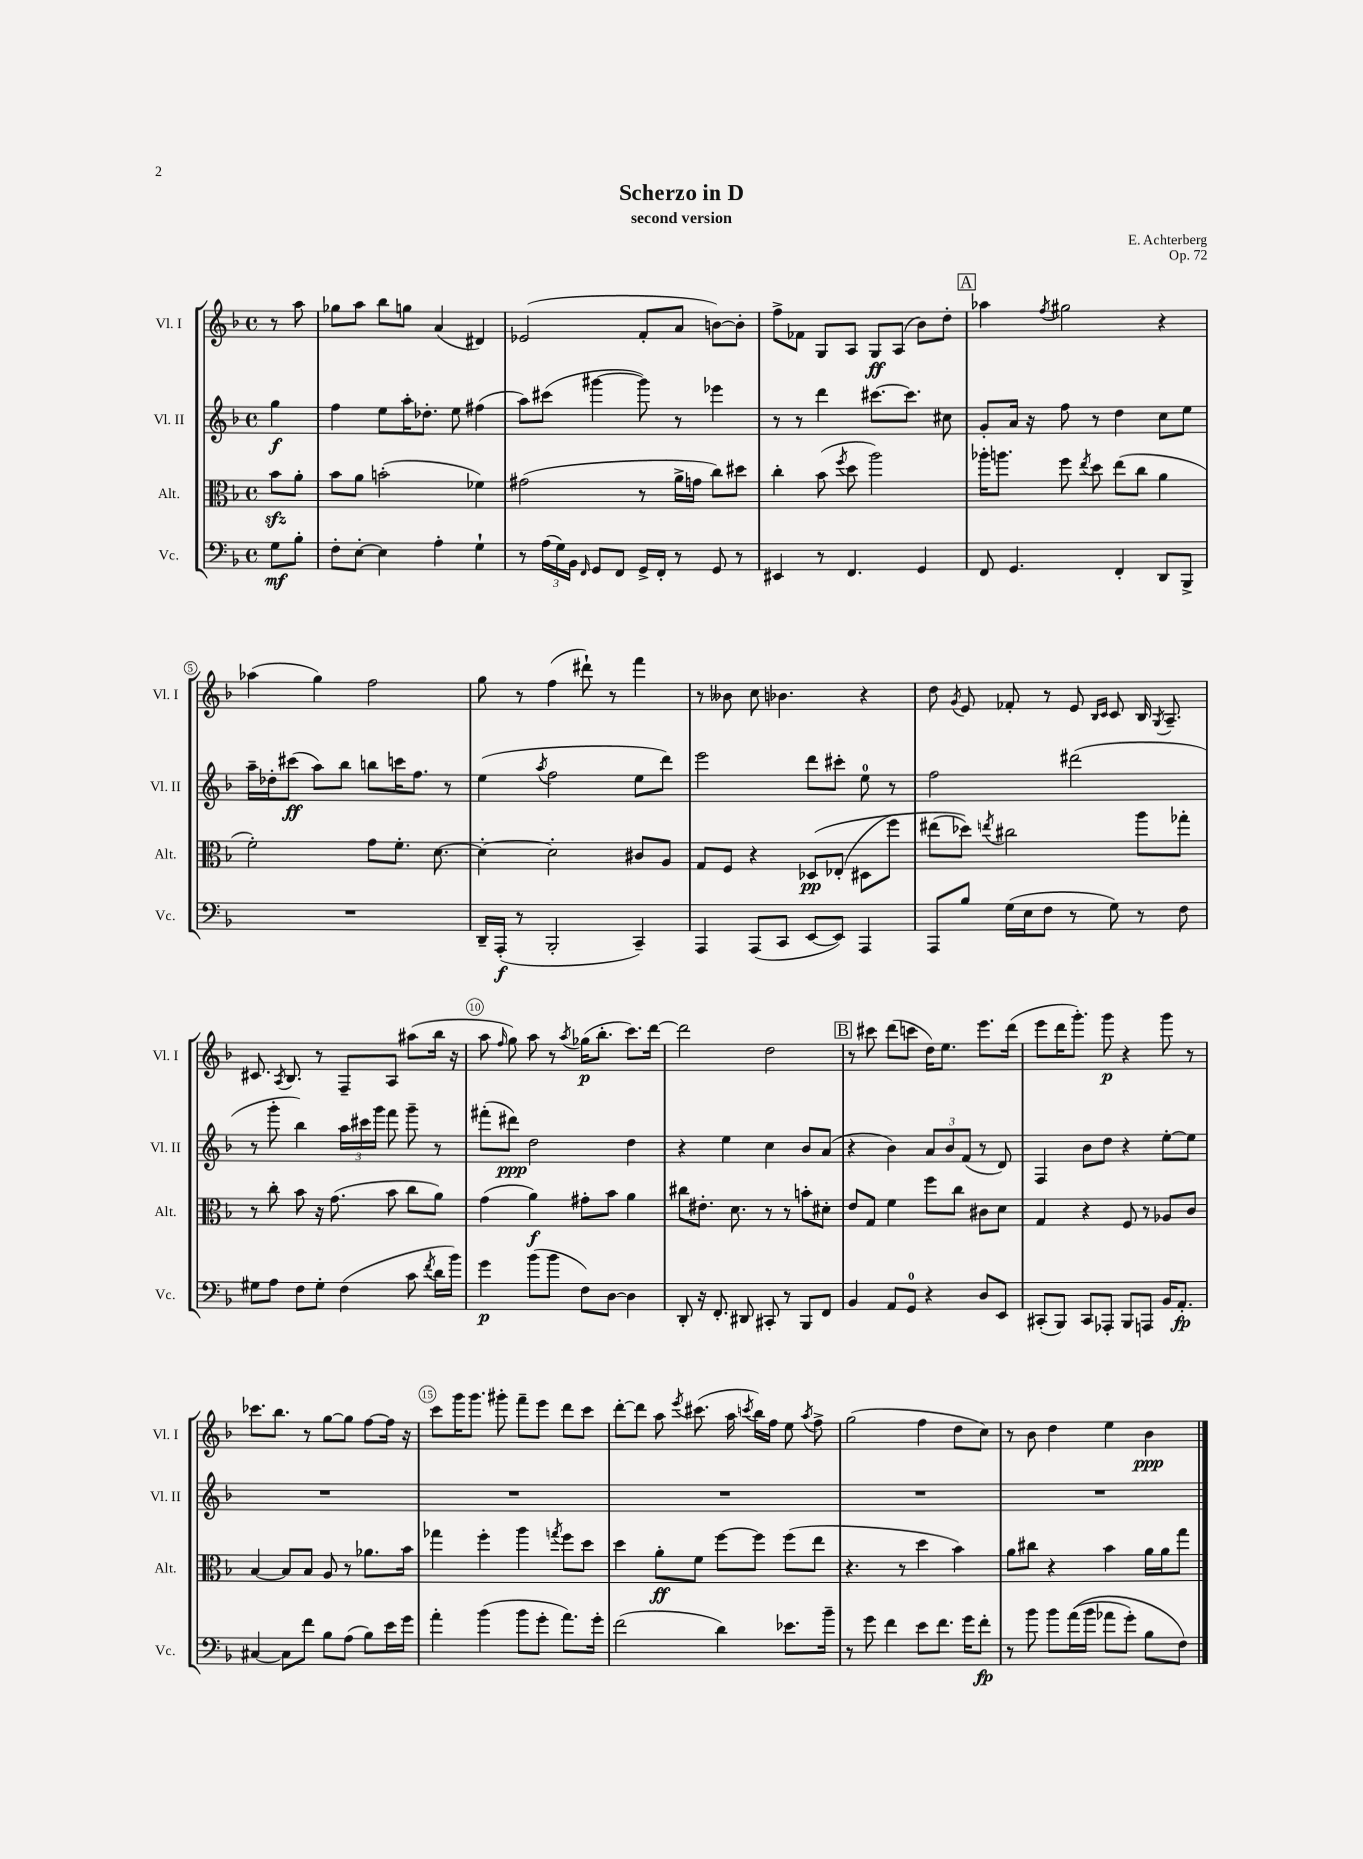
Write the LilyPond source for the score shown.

\header { title = "Scherzo in D" composer = "E. Achterberg" subtitle = "second version" opus = "Op. 72" }
<<
\new StaffGroup <<
\new Staff = "s0" \with { instrumentName = "Vl. I" shortInstrumentName = "Vl. I" } {
    \clef treble \key f \major \defaultTimeSignature \time 4/4 \partial 4
    \autoBeamOff r8 a''8 |
    ges''8[ a''8] bes''8[ g''8] a'4( dis'4) |
    ees'2( f'8[-. a'8] b'8[~) b'8]-. |
    f''8[-> fes'8] g8[ a8] g8[\ff a8]( bes'8[) d''8]-. |
    \mark \markup { \box "A" } aes''4 \acciaccatura { f''8 } gis''2 r4 |
    aes''4( g''4) f''2 |
    g''8 r8 f''4( dis'''8-!) r8 f'''4 |
    r8 beses'8 c''8 bes'4. r4 |
    d''8 \acciaccatura { g'8 } e'8 fes'8-. r8 e'8 \grace { bes16[ c'16] } c'8 bes16 \acciaccatura { g8 } a8.-- |
    cis'8. \acciaccatura { a8 } bes8. r8 f8[-- a8] ais''8[( bes''16] r16 |
    a''8 \grace { f''16 } g''8) a''8 r8 \acciaccatura { a''8 } ges''16[\p( bes''8.]-. c'''8.[) d'''16]~ |
    d'''2 d''2 |
    \mark \markup { \box "B" } r8 cis'''8 d'''8[( c'''8] d''16[) e''8.] e'''8.[ d'''16]( |
    e'''8[ d'''16 g'''8.]-.) g'''8\p r4 g'''8 r8 |
    ces'''8.[ bes''8.] r8 g''8[~ g''8] f''8[~ f''16] r16 |
    c'''8[ g'''16 g'''8.] gis'''8-. f'''8[-- e'''8] d'''8[ c'''8] |
    d'''8[~-. d'''8] a''8 \acciaccatura { e'''8 } cis'''8.( a''16 \acciaccatura { c'''8 } bes''16[) f''16] e''8 \acciaccatura { a''8 } f''8-> |
    g''2( f''4 d''8[ c''8]) |
    r8 bes'8 d''4 e''4 bes'4\ppp \bar "|." |
}
\new Staff = "s1" \with { instrumentName = "Vl. II" shortInstrumentName = "Vl. II" } {
    \clef treble \key f \major \defaultTimeSignature \time 4/4 \partial 4
    \autoBeamOff g''4\f |
    f''4 e''8[ a''16-. des''8.]-. e''8 fis''4( |
    a''8[) cis'''8]( gis'''4~ gis'''8) r8 ees'''4 |
    r8 r8 d'''4 cis'''8.[~ cis'''8.] cis''8 |
    \mark \markup { \box "A" } g'8[-. a'16] r16 f''8 r8 d''4 c''8[ e''8] |
    a''16[-- des''16-. cis'''8]\ff( a''8[) bes''8] b''8[ c'''16 f''8.] r8 |
    e''4( \acciaccatura { a''8 } f''2 e''8[ d'''8]) |
    e'''2 d'''8[ cis'''8]-. e''8-0 r8 |
    f''2 dis'''2( |
    r8 g'''8-. bes''4) \tuplet 3/2 { a''16[ cis'''16 g'''16] } f'''8 g'''8-- r8 |
    fis'''8[-.( dis'''8]\ppp) d''2 d''4 |
    r4 e''4 c''4 bes'8[ a'8]( |
    \mark \markup { \box "B" } r4 bes'4) \tuplet 3/2 { a'8[ bes'8 f'8]( } r8 d'8) |
    f4 bes'8[ d''8] r4 e''8[~-. e''8] |
    R1 |
    R1 |
    R1 |
    R1 |
    R1 \bar "|." |
}
\new Staff = "s2" \with { instrumentName = "Alt." shortInstrumentName = "Alt." } {
    \clef alto \key f \major \defaultTimeSignature \time 4/4 \partial 4
    \autoBeamOff bes'8[\sfz a'8]-. |
    bes'8[ a'8] b'2-.( fes'4) |
    gis'2( r8 a'16[-> g'16] c''8[) dis''8] |
    c''4-. bes'8( \acciaccatura { f''8 } d''8 a''2) |
    \mark \markup { \box "A" } aes''16[-. a''8.] f''8 \acciaccatura { e''8 } d''8 e''8[( c''8] a'4 |
    f'2-.) g'8[ f'8.]-. d'8.~ |
    d'4~-. d'2-. cis'8[ a8] |
    g8[ f8] r4 des8[\pp\( ees8]-.( dis8[ f''8]) |
    eis''8[( des''8])\) \acciaccatura { e''8 } cis''2 a''8[ ges''8]-. |
    r8 c''8-. bes'8 r16 g'8.( bes'8 c''8[ a'8]) |
    g'4( a'4\f) gis'8[-. bes'8] a'4 |
    cis''8[ eis'8.]-. d'8. r8 r8 b'8[-. dis'8]-. |
    \mark \markup { \box "B" } e'8[ g8] f'4 f''8[ c''8] cis'8[ d'8] |
    g4 r4 f8 r8 aes8[ c'8] |
    bes4~ bes8[ bes8] a8 r8 aes'8.[ bes'16] |
    ges''4 f''4-. a''4 \acciaccatura { g''8 } f''8[ d''8] |
    d''4 a'8[-.\ff f'8] f''8[~ f''8] f''8[( e''8] |
    r4. r8 d''4 bes'4) |
    a'8[ cis''8] r4 bes'4 a'16[ a'16 g''8] \bar "|." |
}
\new Staff = "s3" \with { instrumentName = "Vc." shortInstrumentName = "Vc." } {
    \clef bass \key f \major \defaultTimeSignature \time 4/4 \partial 4
    \autoBeamOff g8[\mf bes8]-. |
    f8[-. e8]~-. e4 a4-. g4-! |
    r8 \tuplet 3/2 { a16[( g16) bes,16] } \grace { f,16 } g,8[ f,8] g,16[-> f,16]-. r8 g,8 r8 |
    eis,4 r8 f,4. g,4 |
    \mark \markup { \box "A" } f,8 g,4. f,4-. d,8[ bes,,8]-> |
    R1 |
    d,16[-- a,,16]-.\f( r8 bes,,2-. c,4--) |
    a,,4 a,,8[( c,8] e,8[~ e,8]) a,,4 |
    a,,8[ bes8] g16[( e16 f8] r8 g8) r8 f8 |
    gis8[ a8] f8[ gis8]-. f4( c'8 \acciaccatura { f'8 } d'16[ bes'16]) |
    g'4\p bes'8[( bes'8] f8[) d8]~ d4 |
    d,8-. r16 f,8.-. dis,8 cis,8-. r8 bes,,8[ f,8] |
    \mark \markup { \box "B" } bes,4 a,8[ g,8]-0 r4 d8[ e,8] |
    cis,8[-.( bes,,8]) cis,8[ aes,,8]-. bes,,8[ a,,8] bes,16[ a,8.]-.\fp |
    cis4~ cis8[ f'8] bes8[ a8]( bes8[) e'16 g'16] |
    a'4-. bes'4( bes'8[ g'8]-. a'8.[) g'16]-. |
    f'2( d'4) ees'8.[ bes'16]-- |
    r8 g'8 f'4 e'8[ f'8.] g'16[ f'8]-.\fp |
    r8 bes'8 bes'8[ a'16(\( bes'16] aes'8[ g'8]-.) bes8[ f8]\) \bar "|." |
}
>>
>>
\layout { \context { \Score \override BarNumber.break-visibility = ##(#f #t #t) barNumberVisibility = #(every-nth-bar-number-visible 5) \override BarNumber.stencil = #(make-stencil-circler 0.1 0.3 ly:text-interface::print) } }
